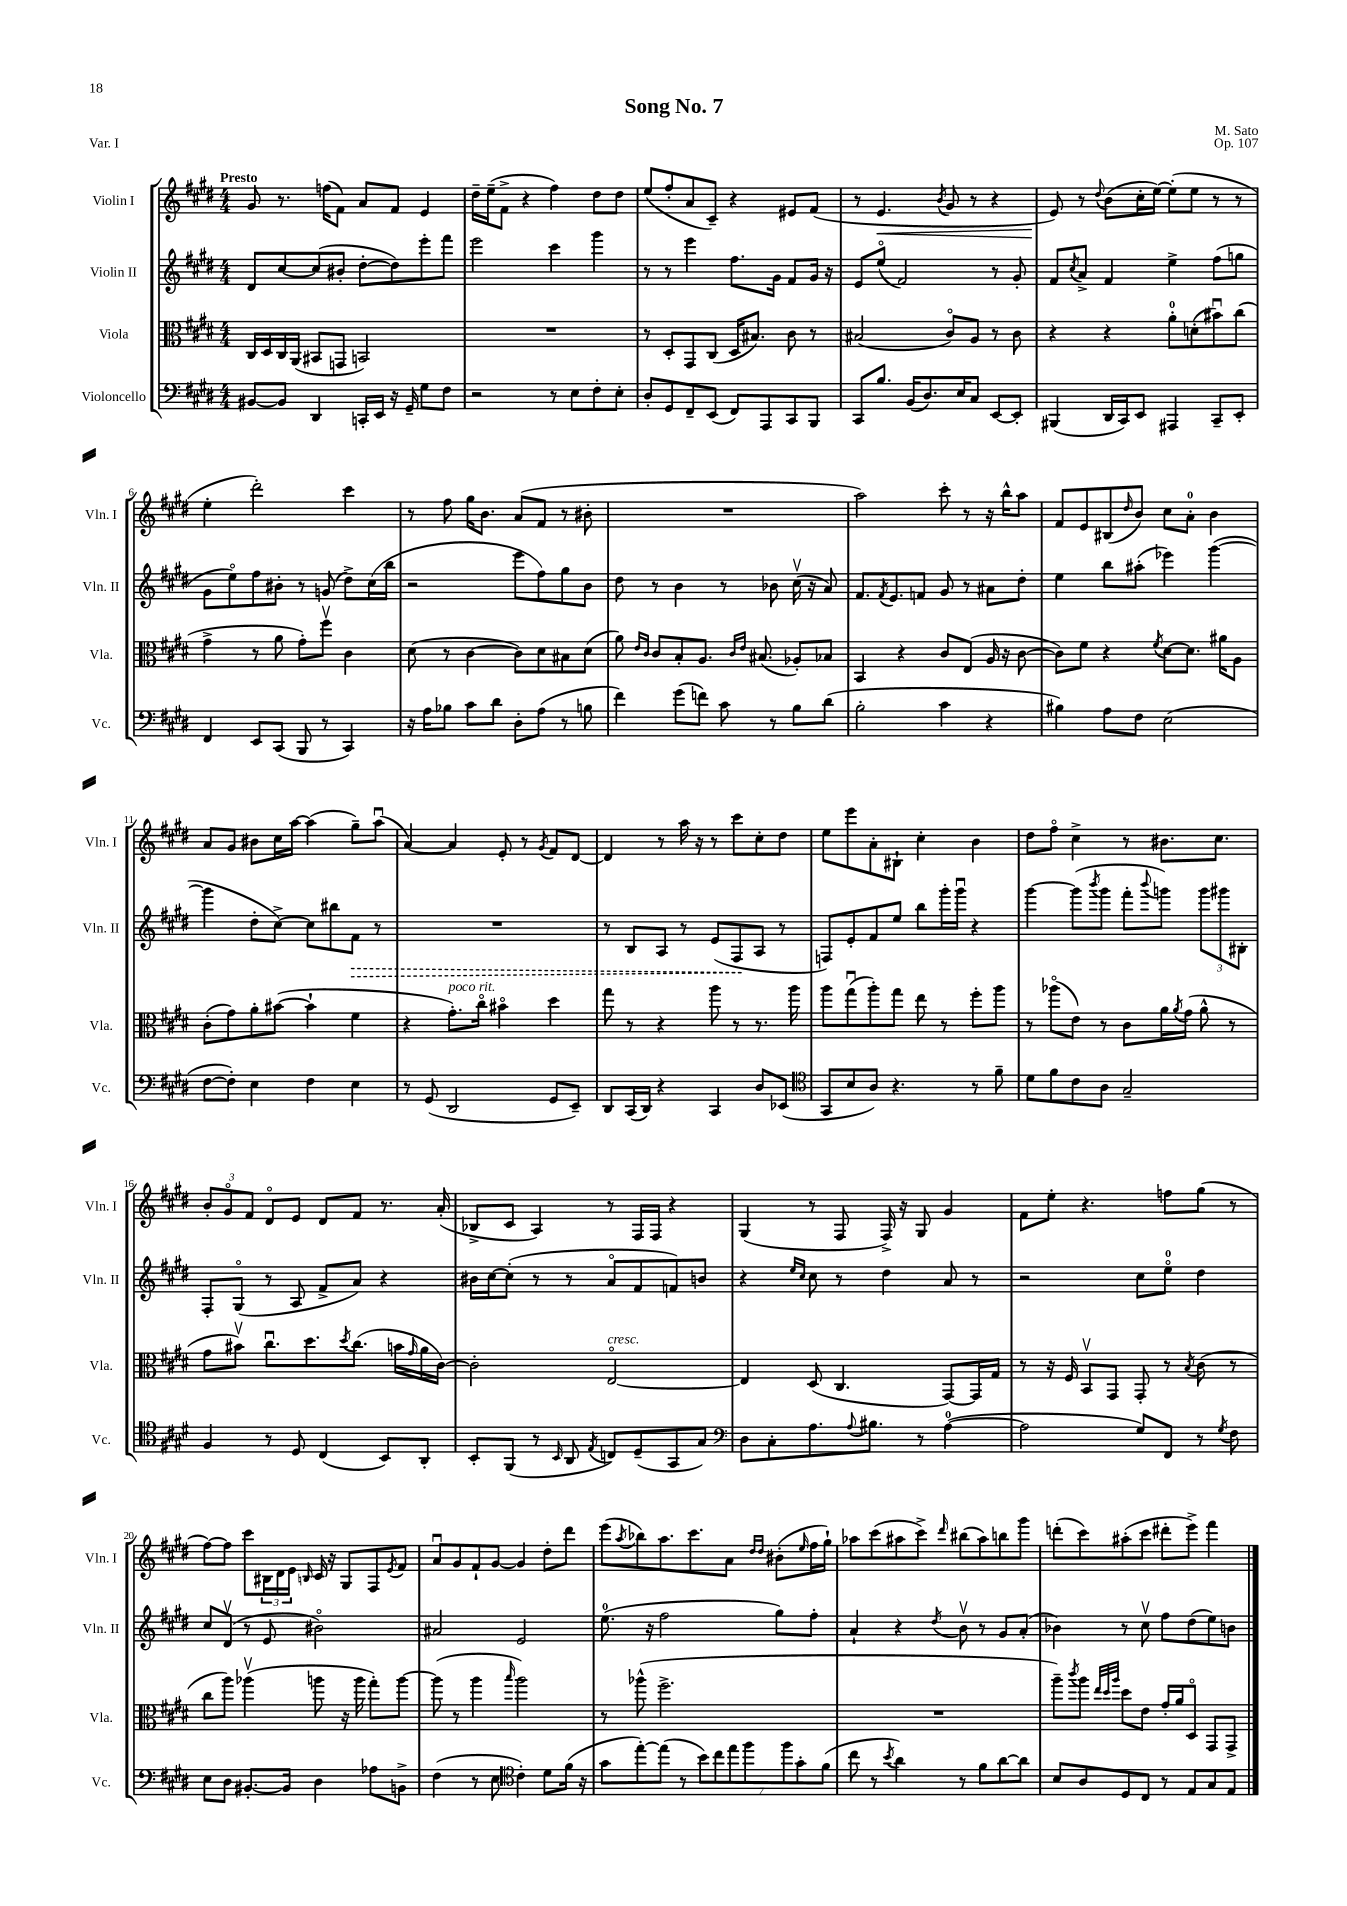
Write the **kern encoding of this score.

**kern	**kern	**kern	**kern
*staff4	*staff3	*staff2	*staff1
*clefF4	*clefC3	*clefG2	*clefG2
*k[f#c#g#d#]	*k[f#c#g#d#]	*k[f#c#g#d#]	*k[f#c#g#d#]
*M4/4	*M4/4	*M4/4	*M4/4
[8BB#	16C#	8d#	8g#
.	16D#	.	.
8BB#]	16C#	[8cc#	8.r
.	(16AA	.	.
4DD#	8BB#	(8cc#]	.
.	.	.	(16ff
.	8GG	8b#'	8f#)
16CC'	2BB)	[8dd#'	8a
16EE	.	.	.
16r	.	8dd#])	8f#
16GG#~	.	.	.
8G#	.	8eee'	4e
8F#	.	8fff#	.
=	=	=	=
2r	1r	2eee	16dd#~
.	.	.	(16ee~
.	.	.	8f#^
.	.	.	4r
8r	.	4ccc#	4ff#)
8E	.	.	.
8F#'	.	4ggg#	8dd#
8E'	.	.	8dd#
=	=	=	=
8D#'	8r	8r	(8ee
8GG#	8D#'	8r	8ff#'
8FF#~	8GG#	4eee	8a
(8EE	(8C#	.	8c#~)
8FF#)	16D#	8.ff#	4r
.	8.B#)	.	.
8AAA	.	.	.
.	.	16g#	.
8CC#	8c#	8f#	8e#
8BBB	8r	16g#	(8f#
.	.	16r	.
=	=	=	=
8CC#	(2B#	8e	8r
8.B	.	(8eeo	4.e
.	.	2f#)	.
(16BB	.	.	.
8.D#)	.	.	.
.	.	.	8qb
.	8c#o)	.	8g#
16E	.	.	.
8C#	8A	.	8r
[8EE	8r	8r	4r
8EE']	8c#	8g#'	.
=	=	=	=
(4BBB#	4r	8f#	8e)
.	.	8qcc#	.
.	.	8a^	8r
.	.	.	8qqdd#
16DD#	4r	4f#	(8b
16CC#)	.	.	.
8EE	.	.	16cc#'
.	.	.	[16ee)
4AAA#	8a'	4ee^	(8ee']
.	(8d'	.	8ee
8CC#~	8b#u)	(8ff#	8r
8EE'	(8cc#	8gg	8r
=	=	=	=
4FF#	4g#^	8g#	4ee'
.	.	8eeo)	.
8EE	8r	8ff#	2ddd#')
(8CC#	8a	8b#'	.
8BBB	8g#')	8r	.
8r	8ff#v	(8g	.
4CC#)	4c#	8dd#^)	4ccc#
.	.	(16cc#	.
.	.	16bb	.
=	=	=	=
16r	(8d#	2r	8r
16A	.	.	.
8B-	8r	.	8ff#
8c#	[4c#	.	16gg#
.	.	.	8.b
8d#	.	.	.
8D#'	8c#])	8eee	(8a
(8A	8d#	8ff#)	8f#
8r	8B#	8gg#	8r
8B	(8d#	8b	8b#'
=	=	=	=
4f#)	8a)	8dd#	1r
.	16qqe	.	.
.	16qqc#	.	.
.	8c#	8r	.
(8g#	8B'	4b	.
8f)	8.A	.	.
8c#	.	8r	.
.	16qqc#	.	.
.	16qqe	.	.
.	(8.B#	.	.
8r	.	8b-	.
8B	8A-')	(16cc#v	.
.	.	16r	.
(8d#	8B-	8a)	.
=	=	=	=
2B'	4BB	8.f#	2aa)
.	.	8qf#	.
.	.	8.e	.
.	4r	.	.
.	.	8f	.
4c#	8c#	8g#	8ccc#'
.	(8E	8r	8r
4r	16A	8a#	16r
.	16r	.	16bb^^
.	[8c#	8dd#'	8aa
=	=	=	=
4B#)	8c#])	4ee	8f#
.	8f#	.	8e
8A	4r	8bb	(8B#
.	.	.	16qqdd#
8F#	.	(8aa#'	8b)
.	8qf#	.	.
(2E	[8d#	4eee-)	8cc#
.	8.d#]	.	8a'
.	.	([4ggg#	4b
.	16a#	.	.
.	8A	.	.
=	=	=	=
[8F#	(8c#'	4ggg#]	8a
8F#'])	8g#)	.	8g#
4E	8a'	8dd#'	8b#
.	([8b#	[8cc#^)	16cc#
.	.	.	[16aa
4F#	4b#`]	8cc#]	(4aa]
.	.	8bb#	.
4E	4f#	8f#	8gg#~)
.	.	8r	(8aau
=	=	=	=
8r	4r	1r	[4a)
(8GG#	.	.	.
2DD#	8.g#')	.	4a]
.	16cc#o	.	.
.	4b#o	.	8e'
.	.	.	8r
.	.	.	8qg#
8GG#	4dd#	.	8f#
8EE~)	.	.	[8d#
=	=	=	=
8DD#	8gg#	8r	4d#]
(16CC#	8r	8B	.
16DD#)	.	.	.
4r	4r	8A	8r
.	.	8r	16aa
.	.	.	16r
4CC#	8aa	(8e	8r
.	8r	8F#	8ccc#
8D#	8.r	8A	8cc#'
(8EE-	.	8r	8dd#
.	16aa	.	.
=	=	=	=
*clefC4	*	*	*
8GG#	8aa	8F)	8ee
8B	(8gg#u	8e'	8eee
8A)	8aa')	8f#	8a'
4.r	8gg#	8ee	8B#`
.	8ee	8bb	4cc#'
.	8r	16ggg#'	.
.	.	16ggg#u	.
8r	8ff#'	4r	4b
8f#~	8aa	.	.
=	=	=	=
8d#	8r	[4ggg#	8dd#
8f#	(8aa-o	.	8ff#o
8c#	8e)	(8ggg#]	4cc#^
.	.	8qbbb	.
8A	8r	8ggg#	.
2G#~	8c#	8fff#'	8r
.	.	8qqbbb	.
.	16a	8ggg)	8.b#
.	8qa	.	.
.	(16g#	.	.
.	8a^^	12ggg	.
.	.	.	8.cc#
.	.	12ggg#	.
.	8r	.	.
.	.	12B#'	.
=	=	=	=
4F#	8g#	8F#'	12b'
.	.	.	12g#o
.	8b#v)	(8G#o	.
.	.	.	12f#
8r	8.cc#u	8r	8d#o
8D#	.	8A	8e
.	8.dd#	.	.
(4C#	.	8f#^	8d#
.	8qdd#	.	.
.	(8.cc#	8a)	8f#
8BB)	.	4r	8.r
.	16b	.	.
.	16qqg#	.	.
8AA'	16a	.	.
.	[16c#)	.	(16a'
=	=	=	=
8BB'	2c#']	16b#	8B-^
.	.	[16cc#	.
(8FF#	.	(8cc#']	8c#
8r	.	8r	4A)
16qqBB	.	.	.
8AA	.	8r	.
8qE	.	.	.
8C)	[2Eo	8ao	8r
(8D#~	.	8f#	16F#
.	.	.	16F#
8GG#	.	8f)	4r
8G#)	.	8b	.
=	=	=	=
*clefF4	*	*	*
8D#	4E]	4r	(4G#
8C#'	.	.	.
.	.	16qqee	.
.	.	16qqcc#	.
8.A	(8D#	8cc#	8r
.	4.C#	8r	8F#
8qqA	.	.	.
8.B#	.	.	.
.	.	4dd#	16F#^)
.	.	.	16r
8r	.	.	8G#
([4A	[8GG#)	8a	4g#
.	16GG#]	8r	.
.	16G#	.	.
=	=	=	=
2A]	8r	2r	8f#
.	16r	.	8ee'
.	16F#	.	.
.	8BBv	.	4.r
.	8GG#	.	.
8G#)	8GG#'	8cc#	.
8FF#	8r	8eeo	8ff
.	8qB	.	.
8r	(8c#	4dd#	(8gg#
8qG#	.	.	.
8F#	8r	.	8r
=	=	=	=
8E	8cc#	8cc#	[8ff#)
8D#	8aa)	(8d#v	8ff#]
[8.BB#'	(4aa-v	8r	8ccc#
.	.	8e	24B#
.	.	.	24d#
16BB#]	.	.	.
.	.	.	24e
.	.	.	16qqB
4D#	8aa	2b#o)	16c#
.	.	.	16r
.	16r	.	8G#
.	16aa	.	.
8A-	8gg#')	.	8F#
.	.	.	8qe
8BB^	[8aa	.	8f#
=	=	=	=
(4F#	(8aa]	2a#	8au
.	8r	.	8g#
8r	4aa	.	8f#`
8E	.	.	[8g#
*clefC4	*	*	*
.	16qqbb	.	.
4c#')	2aa)	2e	4g#]
8d#	.	.	8dd#'
(16f#	.	.	8ddd#
16r	.	.	.
=	=	=	=
8g#	8r	(8.ee	(8eee
.	.	.	8qaa
[8ee')	(8aa-^^	.	8bb-)
.	.	16r	.
(8ee]	2.ff#^	2ff#	8.aa
8r	.	.	.
.	.	.	8.ccc#
14b)	.	.	.
14cc#	.	.	.
.	.	.	8a
14ee	.	.	.
14ff#	.	.	.
.	.	.	16qqdd#
.	.	.	16qqdd#
.	.	8gg#)	(8b#'
14ff#	.	.	.
14g#'	.	.	.
.	.	.	16qqee
.	.	8ff#'	16ff#
(14f#	.	.	.
.	.	.	16gg#`)
=	=	=	=
8cc#	1r	4a`	8aa-
8r	.	.	(8ccc#
8qb	.	.	.
4a)	.	4r	8aa#
.	.	.	8ccc#^)
.	.	8qdd#	16qqddd#
8r	.	8bv	(8bb#
8f#	.	8r	8aa#)
[8a	.	8g#	8bb
8a]	.	(8a'	8ggg#
=	=	=	=
8B	8aa~)	4b-)	(8ddd'
.	8qccc#	.	.
8A	8aa	.	8ccc#)
.	32qqee	.	.
.	32qqdd#	.	.
.	32qqaa	.	.
8D#	8dd#	8r	(8aa#'
8C#	8e	8cc#v	8ccc#
8r	16g#'	8ff#	8ddd#'
.	16a	.	.
8E	8D#o	(8dd#	8eee^)
8G#	8GG#	8ee)	4fff#
8E	8GG#^	8b	.
==	==	==	==
*-	*-	*-	*-
